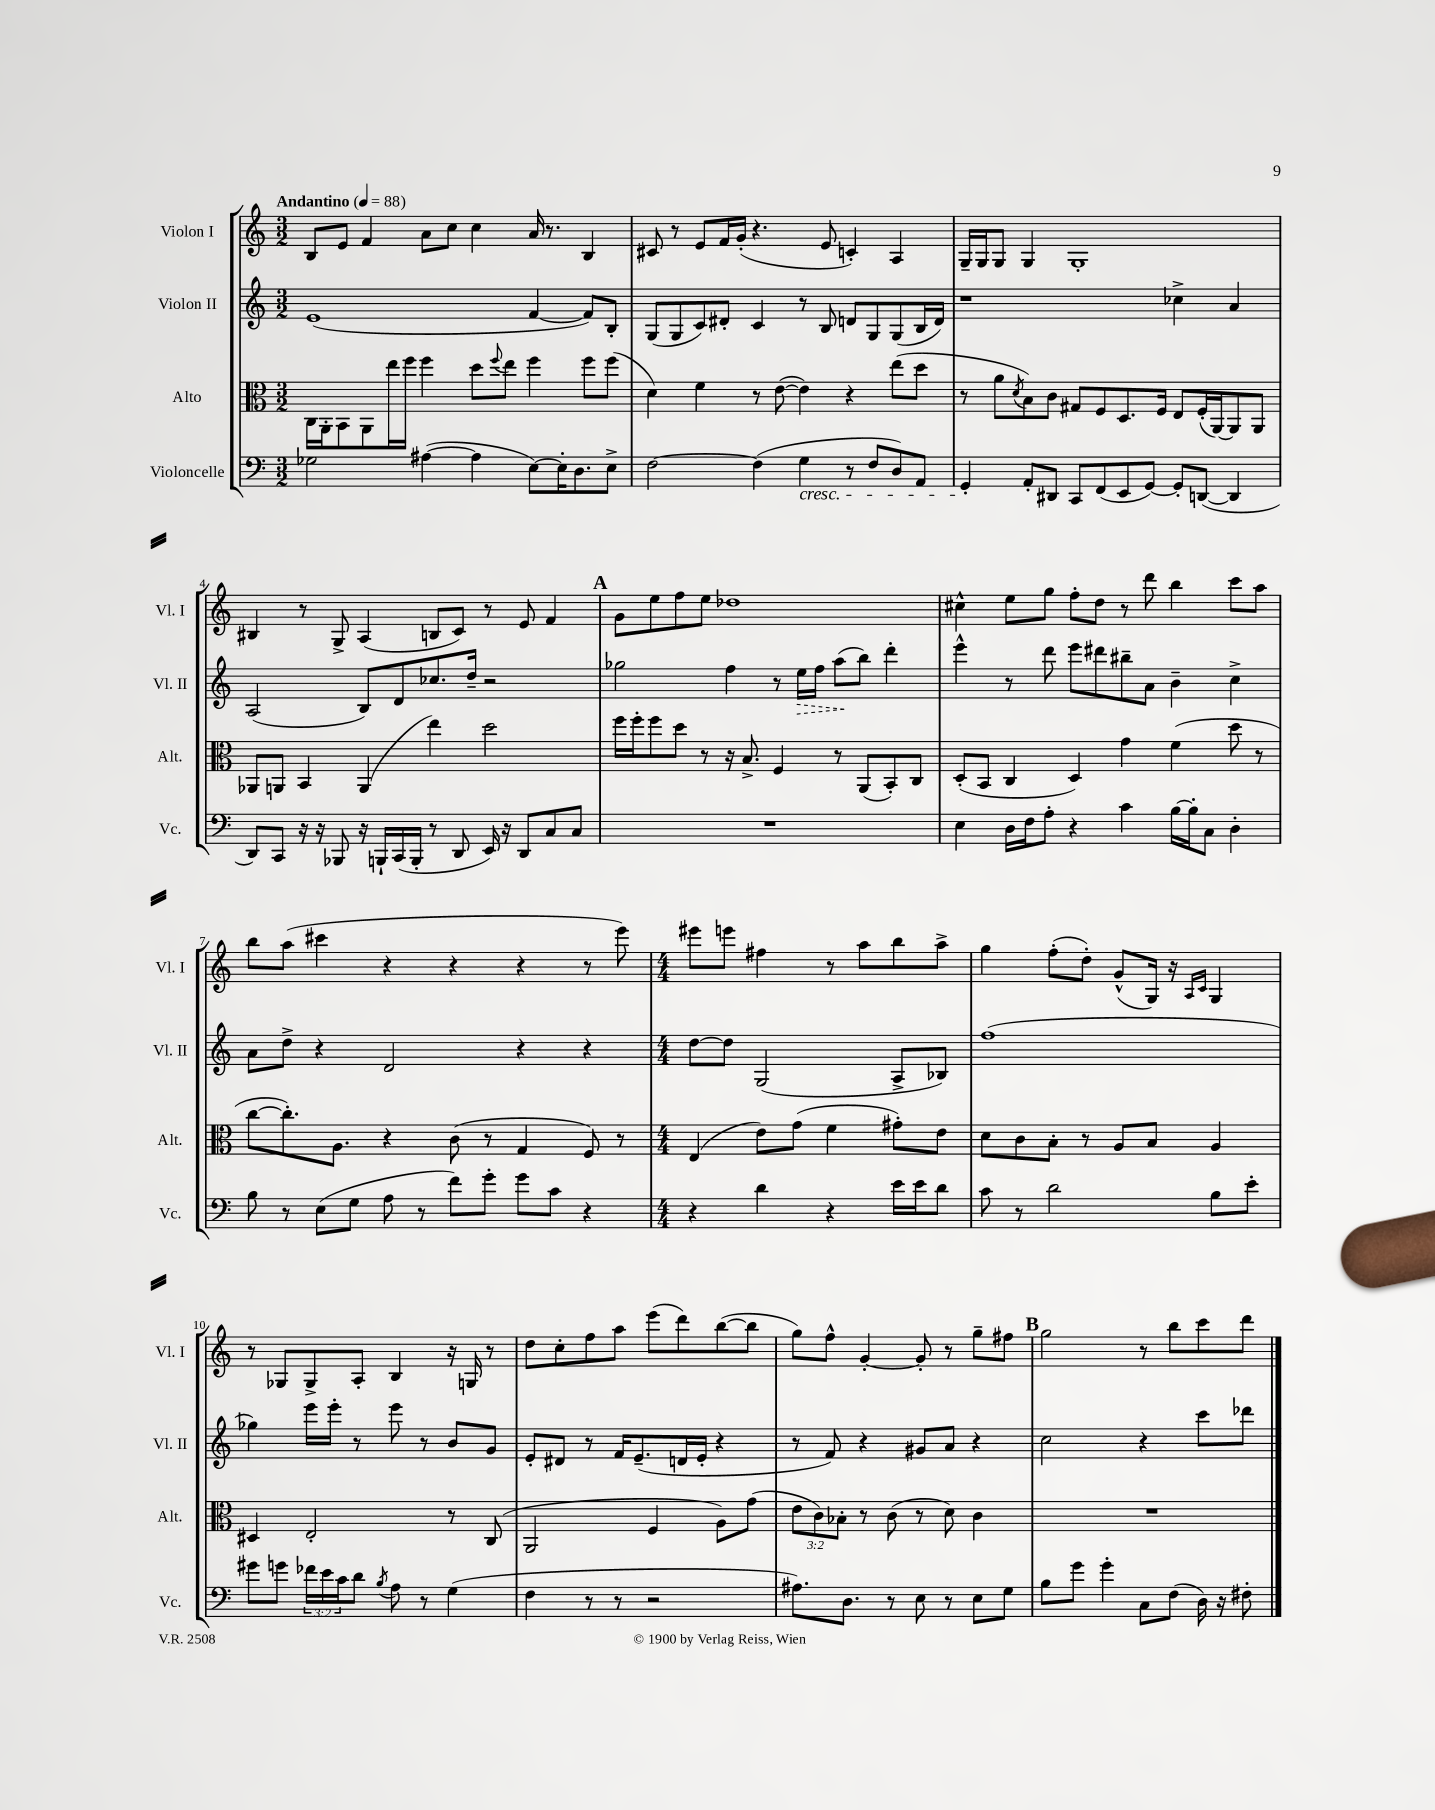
<<
\new StaffGroup <<
\new Staff = "s0" \with { instrumentName = "Violon I" shortInstrumentName = "Vl. I" } {
    \clef treble \key c \major \numericTimeSignature \time 3/2 \tempo "Andantino" 4 = 88
    b8 e'8 f'4 a'8 c''8 c''4 a'16 r8. b4 |
    cis'8 r8 e'8 f'16 g'16-.( r4. e'8 c'4-.) a4 |
    g16-- g16 g8 g4 g1-. |
    bis4 r8 g8-> a4( b8 c'8) r8 e'8 f'4 |
    \mark \markup { \bold "A" } g'8 e''8 f''8 e''8 des''1 |
    cis''4-^ e''8 g''8 f''8-. d''8 r8 d'''8 b''4 c'''8 a''8 |
    b''8 a''8( cis'''4 r4 r4 r4 r8 e'''8) |
    \numericTimeSignature \time 4/4 eis'''8 e'''8 fis''4 r8 a''8 b''8 a''8-> |
    g''4 f''8-.( d''8-.) g'8-^( g16) r16 \grace { a16 c'16 } g4 |
    r8 ges8 ges8-> a8-. b4 r16 g16 r8 |
    d''8 c''8-. f''8 a''8 e'''8( d'''8) b''8~( b''8 |
    g''8) f''8-^ g'4~-. g'8-. r8 g''8-- fis''8 |
    \mark \markup { \bold "B" } g''2 r8 b''8 c'''8 d'''8 \bar "|." |
}
\new Staff = "s1" \with { instrumentName = "Violon II" shortInstrumentName = "Vl. II" } {
    \clef treble \key c \major \numericTimeSignature \time 3/2
    e'1( f'4~ f'8) b8-. |
    g8( g8 c'8) dis'8-. c'4 r8 b8 d'8 g8 g8( b16 d'16) |
    r1 ces''4-> a'4 |
    a2( b8) d'8 ces''8. d''16-- r2 |
    \mark \markup { \bold "A" } ges''2 f''4 r8 \once \override Hairpin.style = #'dashed-line e''16\> f''16 a''8\!( b''8) d'''4-. |
    e'''4-^ r8 d'''8 e'''8 dis'''8 bis''8-- a'8 b'4-- c''4-> |
    a'8 d''8-> r4 d'2 r4 r4 |
    \numericTimeSignature \time 4/4 d''8~ d''8 g2( a8-> bes8) |
    f''1( |
    ges''4) e'''16 e'''16-. r8 e'''8 r8 b'8 g'8 |
    e'8-. dis'8 r8 f'16 e'8.--( d'16 e'16-. r4 |
    r8 f'8) r4 gis'8 a'8 r4 |
    \mark \markup { \bold "B" } c''2 r4 c'''8 des'''8 \bar "|." |
}
\new Staff = "s2" \with { instrumentName = "Alto" shortInstrumentName = "Alt." } {
    \clef alto \key c \major \numericTimeSignature \time 3/2 \override Staff.TupletNumber.text = #tuplet-number::calc-fraction-text
    c16 a,16-. b,8 a,8 e''16 f''16 f''4 d''8 \appoggiatura { f''8 } e''8 f''4 f''8 f''8( |
    d'4) f'4 r8 e'8~( e'4) r4 e''8( d''8 |
    r8 a'8 \acciaccatura { d'8 } b8) c'8 gis8 f8 d8. f16 e8 f16-.( a,16~) a,8 a,8 |
    aes,8 a,8 b,4 a,4( e''4) d''2 |
    \mark \markup { \bold "A" } f''16 f''16-. f''8 d''8 r8 r16 b8.-> f4 r8 a,8( b,8-.) c8 |
    d8-.( b,8 c4 d4) g'4 f'4( d''8 r8 |
    c''8~ c''8.-.) a8. r4 c'8( r8 g4 f8) r8 |
    \numericTimeSignature \time 4/4 e4( e'8) g'8( f'4 gis'8-.) e'8 |
    d'8 c'8 b8-. r8 a8 b8 a4 |
    dis4 e2-. r8 c8( |
    a,2 f4 a8) g'8( |
    \tuplet 3/2 { e'8 c'8) bes8-. } r8 c'8( r8 d'8) c'4 |
    \mark \markup { \bold "B" } R1 \bar "|." |
}
\new Staff = "s3" \with { instrumentName = "Violoncelle" shortInstrumentName = "Vc." } {
    \clef bass \key c \major \numericTimeSignature \time 3/2 \override Staff.TupletNumber.text = #tuplet-number::calc-fraction-text
    ges2 ais4~( ais4 e8~) e16-. d8. e8-> |
    f2~ f4( g4\cresc r8 f8 d8) a,8 |
    g,4-.\! a,8-. dis,8 c,8 f,8( e,8 g,8~) g,8-. d,8~( d,4 |
    d,8) c,8 r16 r16 bes,,8 r16 b,,16-! c,16( b,,16-. r8 d,8 e,16) r16 d,8 c8 c8 |
    \mark \markup { \bold "A" } R1. |
    e4 d16 f16 a8-. r4 c'4 b16~ b16-. c8 d4-. |
    b8 r8 e8( g8 a8 r8 f'8) g'8-. g'8 c'8 r4 |
    \numericTimeSignature \time 4/4 r4 d'4 r4 e'16 e'16 d'8 |
    c'8 r8 d'2 b8 e'8-. |
    gis'8 g'8 \tuplet 3/2 { fes'16 e'16 c'16 } d'8 \acciaccatura { b8 } a8 r8 g4( |
    f4 r8 r8 r2 |
    ais8.) d8. r8 e8 r8 e8 g8 |
    \mark \markup { \bold "B" } b8 g'8 g'4-. c8 f8( d16) r16 fis8-. \bar "|." |
}
>>
>>
